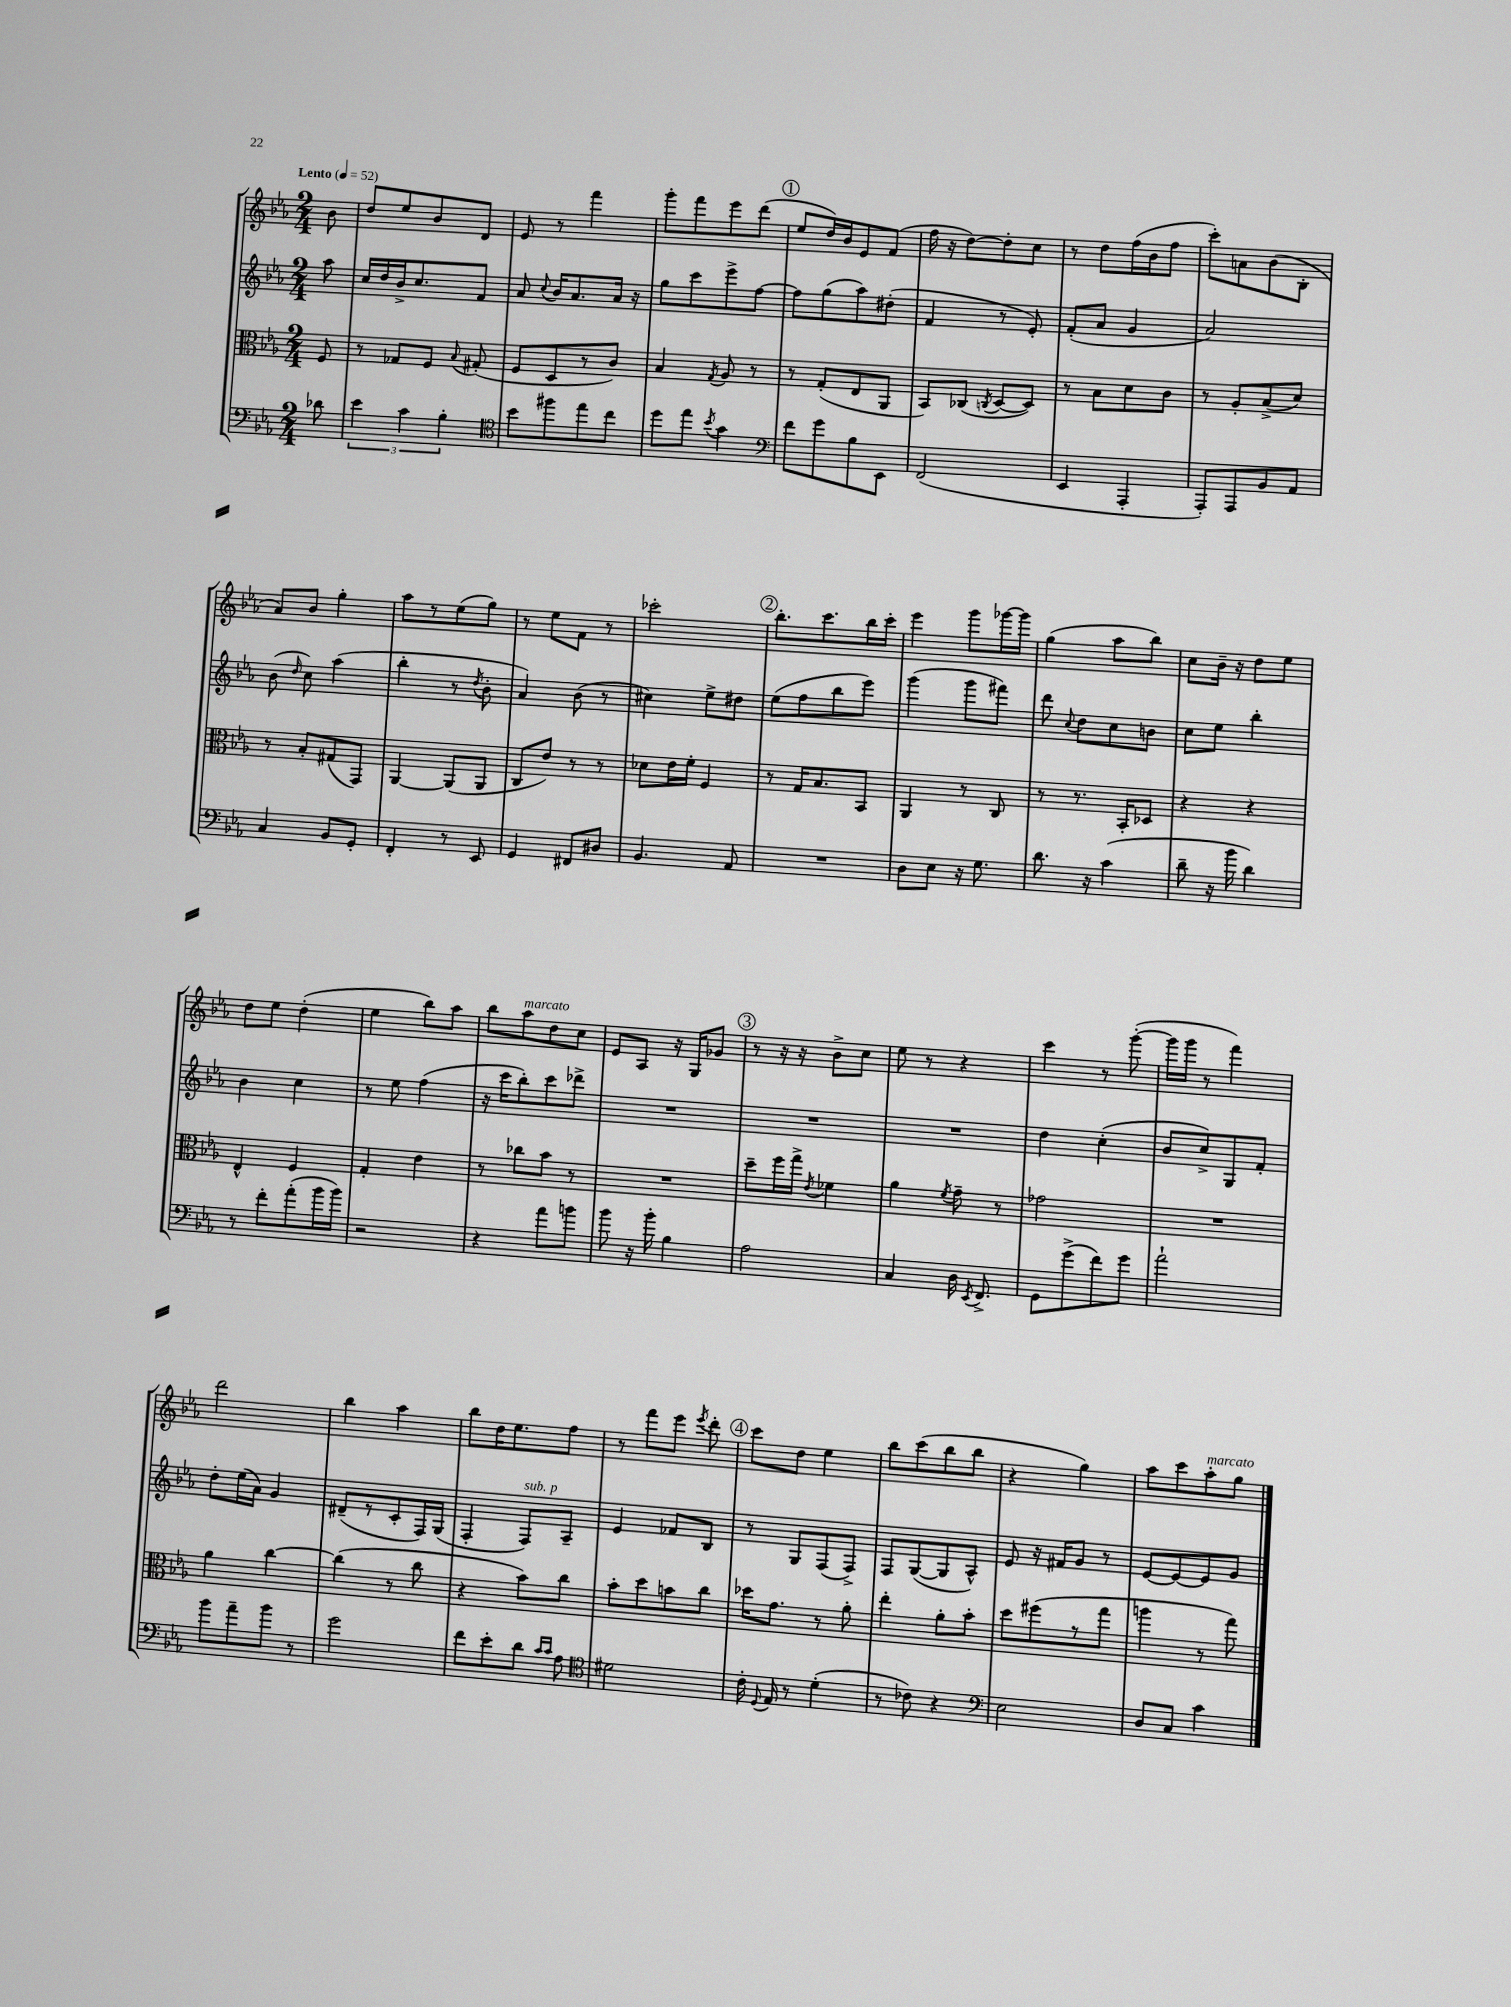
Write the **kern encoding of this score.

**kern	**kern	**kern	**kern
*staff4	*staff3	*staff2	*staff1
*clefF4	*clefC3	*clefG2	*clefG2
*k[b-e-a-]	*k[b-e-a-]	*k[b-e-a-]	*k[b-e-a-]
*M2/4	*M2/4	*M2/4	*M2/4
*MM52	*MM52	*MM52	*MM52
8d-\	8F/	8aa-\	8b-\
=	=	=	=
6e-\	8r	16cc/LL	8dd/L
.	.	16dd/	.
.	8G-/L	16b-^/J	8ee-/
6c\	.	.	.
.	.	8.cc/	.
.	8F/J	.	8b-/
6B-'\	.	.	.
.	8qqB-/	.	.
.	(8G#'/	8f/J	8d/J
=	=	=	=
*clefC4	*	*	*
8b-\L	8F/L	8a-/	8e-/
.	.	8qqcc/	.
8ff#\	8D/	16b-/LK	8r
.	.	8.a-/	.
8ee-\	8r	.	4fff\
8cc\J	8c/J)	16a-/Jk	.
.	.	16r	.
=	=	=	=
8dd\L	4B-/	8gg\L	8ggg'\L
8ee-\J	.	8ccc\	8fff\
8qb-/	8qG/	.	.
4g\	8A-/	8eee-^\	8eee-\
.	8r	[8ff\J	(8ddd\J
=	=	=	=
*clefF4	*	*	*
8f\L	8r	8ff\]L	8ee-/L
8g\	(8G'/L	(8gg\	16dd/L)
.	.	.	16b-/J
8B-\	8E-/	8aa-\)	8e-/
8EE-\J	8AA-/J	(8dd#'\J	(8f/J
=	=	=	=
(2FF/	8BB-/L)	4f/	16ff\
.	.	.	16r
.	(8C-/J	.	[8dd\L)
.	8qC/	.	.
.	[8D/L	8r	8dd'\]
.	8D/]J)	8e-'/)	8cc\J
=	=	=	=
4EE-/	8r	(8f'/L	8r
.	8B-\L	8a-/J	8dd\L
4AAA-'/	8d\	4g/	(16ff\L
.	.	.	16b-\J
.	8c\J	.	8ff\J
=	=	=	=
8AAA-'/L)	8r	2a-/)	8ccc'\L)
8AAA-/	8A-'/L	.	8a\
8BB-/	(8B-^/	.	(8b-\
8AA-/J	8d/J)	.	8B-'\J
=	=	=	=
4C/	8r	(8b-\	8a-/L)
.	.	16qqdd/	.
.	8B-'/L	8cc\)	8b-/J
8BB-/L	(8G#/	(4aa-\	4gg'\
8GG'/J	8GG/J)	.	.
=	=	=	=
4FF'/	[4AA-/	4bb-'\	8aa-\L
.	.	.	8r
8r	(8AA-/]L	8r	(8ee-\
.	.	8qdd/	.
8EE-/	8AA-/J	8b-'\	8gg\J)
=	=	=	=
4GG/	8C/L	4a-/)	8r
.	8e-/J)	.	8ee-\L
8FF#/L	8r	(8b-\	8f\J
8D#/J	8r	8r	8r
=	=	=	=
4.BB-/	8d-\L	4cc#\)	2ccc-'\
.	16e-\L	.	.
.	16f'\JJ	.	.
.	4F/	8ee-^\L	.
8AA-/	.	8dd#\J	.
=	=	=	=
2r	8r	(8ee-\L	8.bb-'\L
.	16G/LK	8ff\	.
.	8.B-/	.	8.ccc\
.	.	8bb-\	.
.	8BB-/J	8eee-\J)	16bb-\L
.	.	.	16ccc'\JJ
=	=	=	=
8D\L	4AA-/	(4ggg\	4eee-\
8E-\J	.	.	.
16r	8r	8ggg\L	8ggg\L
8.G\	.	.	.
.	8C/	8fff#\J)	[16ggg-\L
.	.	.	16ggg-\]JJ
=	=	=	=
8.d\	8r	8ddd\	(4gg\
.	.	8qqcc/	.
.	8.r	8dd\L	.
16r	.	.	.
(4c\	.	8cc\	8aa-\L
.	16BB-'/LK	.	.
.	8D-/J	8b\J	8bb-\J)
=	=	=	=
8d~\	4r	8cc\L	8cc\L
16r	.	8ee-\J	16b-~\Jk
16b-\	.	.	16r
4d\)	4r	4bb-'\	8dd\L
.	.	.	8ee-\J
=	=	=	=
8r	4E-^^/	4b-\	8dd\L
8f'\L	.	.	8ee-\J
(8a-'\	4F/	4cc\	(4dd'\
16b-\L	.	.	.
16b-\JJ)	.	.	.
=	=	=	=
2r	4G'/	8r	4ee-\
.	.	8ee-\	.
.	4e-\	(4ff\	8bb-\L)
.	.	.	8aa-\J
=	=	=	=
4r	8r	16r	8bb-\L
.	.	16ccc\LK	.
.	8cc-\L	8bb-'\)	8aa-\
8a-\L	8b-\J	8ccc\	8dd\
8b\J	8r	8ddd-^\J	8cc\J
=	=	=	=
8b-\	2r	2r	8e-/L
16r	.	.	8A-/J
16b-'\	.	.	.
4B-\	.	.	16r
.	.	.	16G/LK
.	.	.	8g-/J
=	=	=	=
2A-\	8dd~\L	2r	8r
.	16ff\L	.	16r
.	16gg^\JJ	.	16r
.	8qe-/	.	.
.	4f-\	.	8b-^\L
.	.	.	8cc\J
=	=	=	=
4C/	4a-\	2r	8ee-\
.	.	.	8r
.	8qf/	.	.
16D\	8g~\	.	4r
8qEE-/	.	.	.
8.FF^/	.	.	.
.	8r	.	.
=	=	=	=
8GG\L	2g-\	4dd\	4ccc\
(8g^\	.	.	.
8f\)	.	(4cc'\	8r
8g\J	.	.	([8ggg'\
=	=	=	=
2a-`\	2r	8b-/L	16ggg\]LL
.	.	.	16ggg\JJ
.	.	8cc^/)	8r
.	.	8G/	4fff\)
.	.	8f'/J	.
=	=	=	=
8b-\L	4a-\	8dd'\L	2ddd\
8a-~\	.	(16ee-\L	.
.	.	16a-\JJ)	.
8b-\J	[4cc\	4g/	.
8r	.	.	.
=	=	=	=
2g\	(4cc\]	(8d#~/L	4bb-\
.	.	8r	.
.	8r	8c'/	4aa-\
.	8cc\	16F/L)	.
.	.	(16G/JJ	.
=	=	=	=
8f\L	4r	4F'/	8bb-\L
8e-'\	.	.	16dd\K
.	.	.	8.ee-\
8d\J	8b-\L)	8F/L)	.
16qqc/LL	.	.	.
16qqc/JJ	.	.	.
8A-\	8cc\J	8A-~/J	8ff\J
=	=	=	=
*clefC4	*	*	*
2d#\	8b-'\L	4e-/	8r
.	8dd\	.	8fff\L
.	8b\	8f-/L	8eee-\J
.	.	.	8qeee-/
.	8cc\J	8B-/J	8ddd'\
=	=	=	=
16c'\	16dd-\LK	8r	8ccc\L
8qqD/	.	.	.
16E-/	8.g\J	.	.
8r	.	8G/L	8dd\J
(4d'\	8r	(8F/	4ee-\
.	8a-'\	8F^/J)	.
=	=	=	=
8r	4ee-'\	8F/L	8bb-\L
8c-\)	.	([8G/	(8ccc\
4r	8a-'\L	8G/]	8bb-\
.	8b-'\J	8A-^^/J)	8bb-\J
=	=	=	=
*clefF4	*	*	*
2E-\	8dd\L	8e-/	4r
.	(8ff#\	16r	.
.	.	16f#/LK	.
.	8r	8g/J	4gg\)
.	8gg\J	8r	.
=	=	=	=
8D/L	4aa\	[8e-/L	8aa-\L
8C/J	.	8e-/_	8ccc\
4c\	8r	8e-/]	8aa-'\
.	8gg\)	8g/J	8gg\J
==	==	==	==
*-	*-	*-	*-
